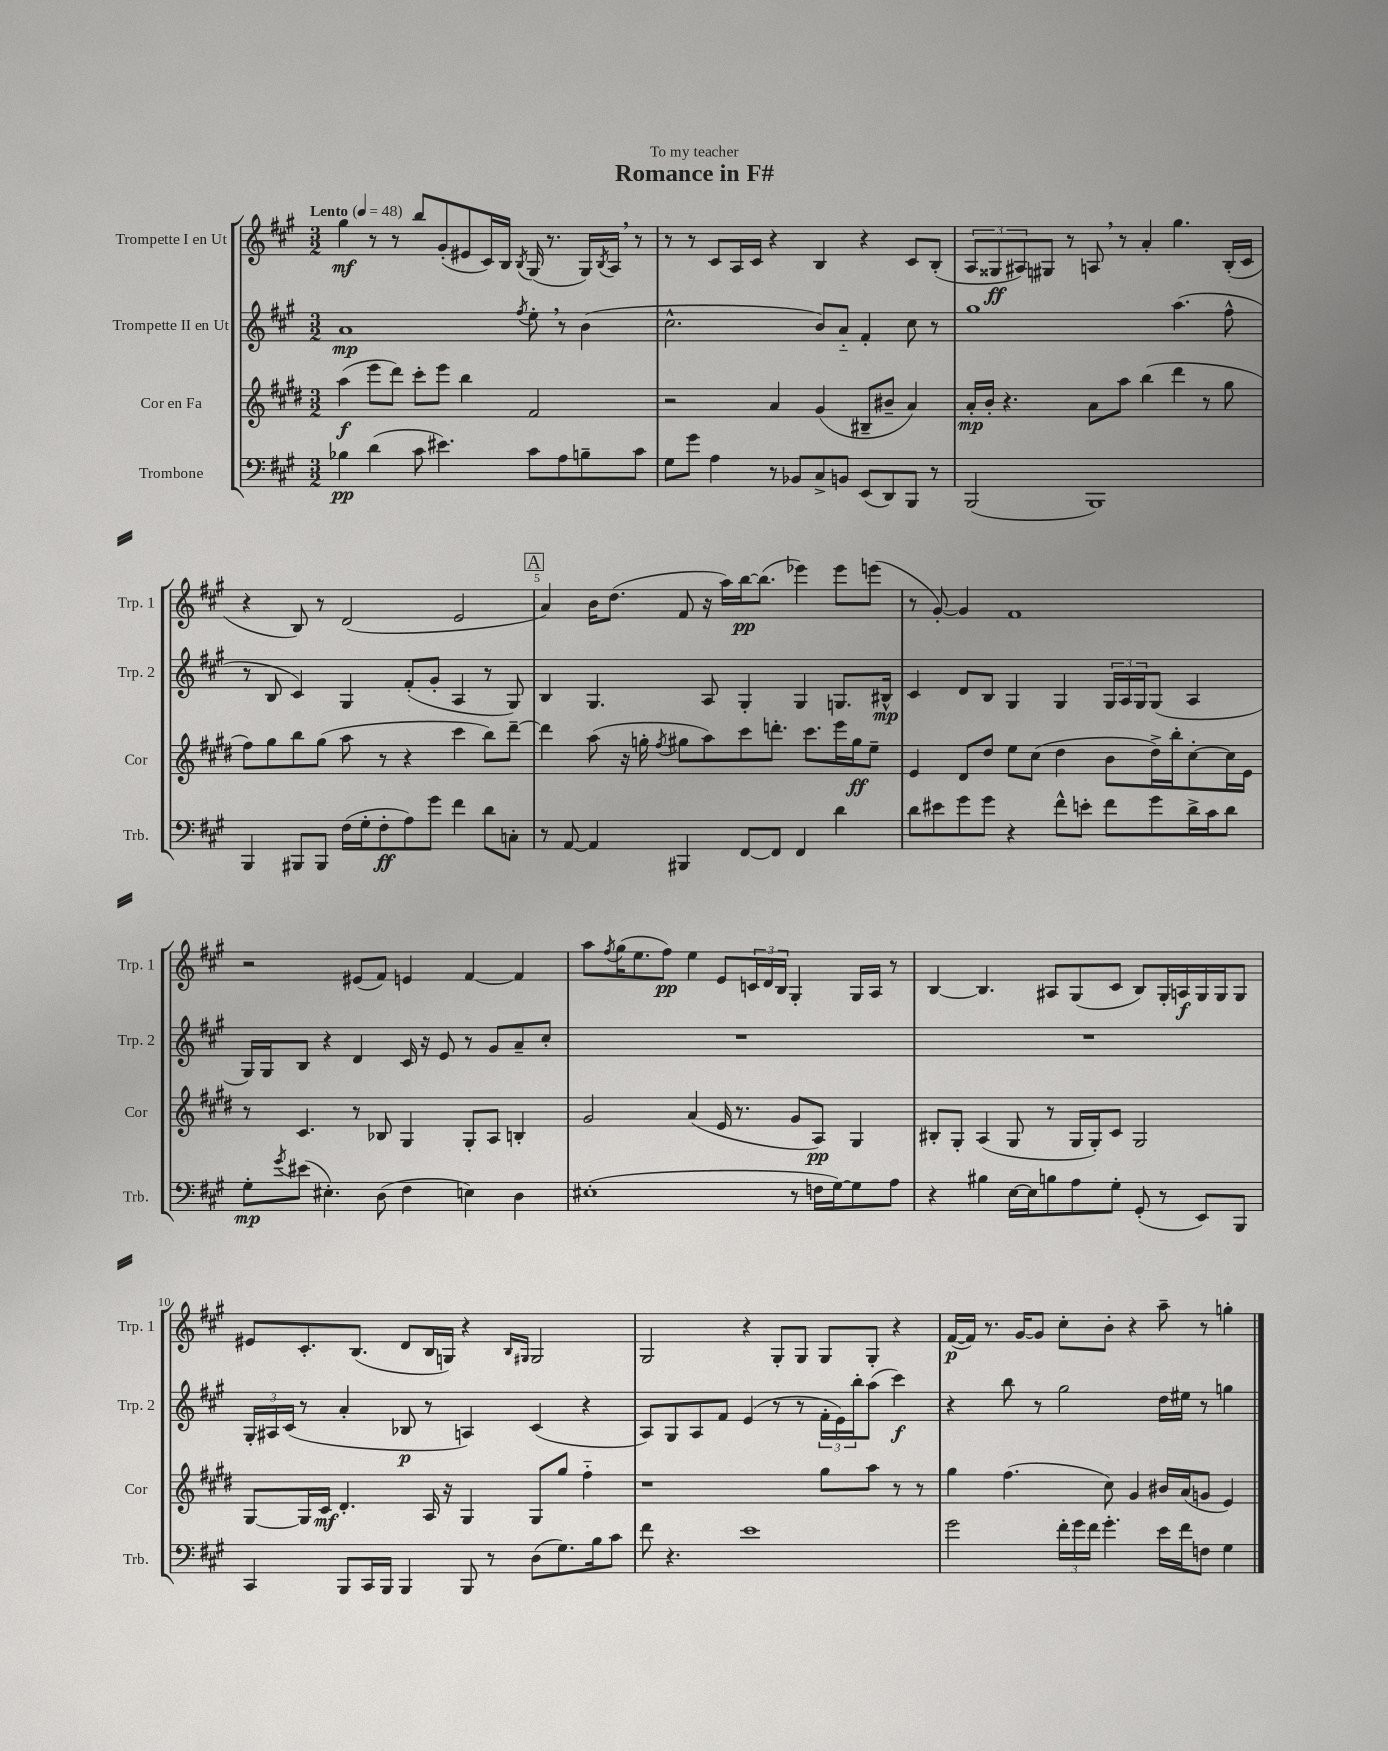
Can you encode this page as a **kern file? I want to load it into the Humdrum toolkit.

**kern	**kern	**kern	**kern
*staff4	*staff3	*staff2	*staff1
*clefF4	*clefG2	*clefG2	*clefG2
*k[f#c#g#]	*k[f#c#g#d#]	*k[f#c#g#]	*k[f#c#g#]
*M3/2	*M3/2	*M3/2	*M3/2
*MM48	*MM48	*MM48	*MM48
4B-\	(4aa\	1a	4gg#\
(4d\	8eee\L	.	8r
.	8ddd#\J)	.	8r
8c#\	8ccc#'\L	.	8bb/L
4.e#\)	8eee\J	.	(8g#'/
.	4bb\	.	8e#/
.	.	.	16c#/L)
.	.	.	16B/JJ
.	.	8qff#/	8qB/
8c#\L	2f#/	8ee'\	(16G#/
.	.	.	8.r
8A\	.	8r	.
8B~\	.	(4b\	16G#/LL)
.	.	.	8qB/
.	.	.	16A/JJ
8c#\J	.	.	8r
=	=	=	=
8G#\L	2r	2.cc#^^\	8r
8g#\J	.	.	8r
4A\	.	.	8c#/L
.	.	.	16A/L
.	.	.	16c#/JJ
8r	4a/	.	4r
8BB-/L	.	.	.
8C#^/	(4g#/	8b/L)	4B/
8BB/J	.	8a'~/J	.
(8EE/L	8B#~/L	4f#'/	4r
8DD/)	8b#~/J	.	.
8BBB/J	4a/)	8cc#\	8c#/L
8r	.	8r	(8B'/J
=	=	=	=
(2BBB/	16a'/LL	1gg#	12A/L
.	16b'/JJ	.	.
.	.	.	12G##/
.	4.r	.	.
.	.	.	12A#/)
.	.	.	8G#/J
.	.	.	8r
1BBB)	8a\L	.	8A/
.	8aa\J	.	8r
.	(4bb\	.	4a'/
.	4ddd#\	(4.aa\	4.gg#\
.	8r	.	.
.	8gg#\	8ff#^^\	(16B'/LL
.	.	.	16c#/JJ
=	=	=	=
4BBB/	8ff#\L)	8r	4r
.	8gg#\	8B/	.
8BBB#/L	8bb\	4c#/)	8B/)
8BBB#/J	(8gg#\J	.	8r
(16F#\LL	8aa\	4G#/	(2d/
16G#'\J	.	.	.
8F#'\	8r	.	.
8A\)	4r	(8f#'/L	.
8g#\J	.	8g#'/J	.
4f#\	4ccc#\	4A/	2e/
8d\L	8bb\L)	8r	.
8C'\J	[8ddd#~\J	8G#/)	.
=	=	=	=
8r	4ddd#\]	4B/	4a/)
[8AA/	.	.	.
4AA/]	(8aa\	4.G#/	16b\LK
.	.	.	(8.dd\J
.	16r	.	.
.	16gg'\	.	.
.	8qff#/	.	.
4BBB#/	8gg#\L	.	8f#/
.	8aa\)	8A/	16r
.	.	.	16aa\LL)
[8FF#/L	8ccc#\	4G#'/	[16bb\J
.	.	.	(8.bb\]J
8FF#/]J	8.ddd'\J	.	.
4FF#/	.	4G#/	4eee-\)
.	8.ccc#\L	.	.
4d\	16eee\L	8.G/L	8eee-\L
.	16gg#\J	.	.
.	8ee~\J	.	(8eee\J
.	.	16B#^^/Jk	.
=	=	=	=
8d\L	4e/	4c#/	8r
8e#\	.	.	[8g#'/)
8g#\	8d#/L	8d/L	4g#/]
8g#\J	8dd#/J	8B/J	.
4r	8ee\L	4G#/	1f#
.	(8cc#\J	.	.
8f#^^\L	4dd#\	4G#/	.
8e'\J	.	.	.
8f#\L	8b\L	24G#/LL	.
.	.	24A/	.
.	.	24G#/J	.
8g#\	16dd#^\L)	(8G#/J	.
.	16bb'\J	.	.
16d^\L	[8cc#'\	4A/	.
16c#\J	.	.	.
8d\J	16cc#\]L	.	.
.	16e\JJ	.	.
=	=	=	=
8G#'\L	8r	16G#/LL)	2r
.	.	16G#/J	.
8qg#/	.	.	.
(8e#\J	4.c#/	8B/J	.
4.E#'\)	.	4r	.
.	8r	4d/	(8e#/L
(8D\	8B-/	.	8f#/J)
4F#\	4G#/	16c#/	4e/
.	.	16r	.
.	.	8e/	.
4E\)	8G#'/L	8r	[4f#/
.	8A/J	8g#/L	.
4D\	4B'/	8a~/	4f#/]
.	.	8cc#'/J	.
=	=	=	=
(1E#'	2g#/	1.r	8aa\L
.	.	.	8qff#/
.	.	.	(16gg#\K
.	.	.	8.ee\
.	.	.	8ff#\J)
.	(4a/	.	4ee\
.	16e/	.	8e/L
.	8.r	.	.
.	.	.	24c/L
.	.	.	24d/
.	.	.	24B/JJ
8r	8g#/L	.	4G#'/
16F\LL	8A/J)	.	.
[16G#\J)	.	.	.
8G#\]	4G#/	.	16G#/LL
.	.	.	16A/JJ
8A\J	.	.	8r
=	=	=	=
4r	8B#'/L	1.r	[4B/
.	8G#'/J	.	.
4B#\	(4A/	.	4.B/]
[16E\LL	8G#/	.	.
16E\]J	.	.	.
8B\	8r	.	8A#/L
8A\	16G#/LL	.	(8G#/
.	16G#'/J)	.	.
8G#'\J	8c#/J	.	8c#/J
(8GG#'/	2G#/	.	8B/L)
8r	.	.	16G#'/L
.	.	.	16A/
8EE/L)	.	.	16G#/
.	.	.	16G#/J
8BBB/J	.	.	8G#/J
=	=	=	=
4CC#/	[8G#/L	24G#'/LL	8e#/L
.	.	24A#/	.
.	.	(24c#/JJ	.
.	16G#/]L	8r	8.c#'/
.	16c#/JJ	.	.
8BBB/L	4.d#'/	4a'/	.
.	.	.	(8.B/J
16CC#/L	.	.	.
16BBB/JJ	.	.	.
4BBB/	.	8B-/	8d/L
.	16A/	8r	16B/L
.	16r	.	16G/JJ)
8BBB/	4G#/	4A/)	4r
8r	.	.	.
.	.	.	16qqB/LL
.	.	.	16qqG#/JJ
(8D\L	8G#/L	(4c#/	2G#/
8.G#\)	8gg#/J	.	.
.	4ff#'~\	4r	.
16B\k	.	.	.
8c#\J	.	.	.
=	=	=	=
8f#\	1r	8A/L)	2G#/
4.r	.	8G#/	.
.	.	8A/	.
.	.	8f#/J	.
1e	.	(4e/	4r
.	.	8r	8G#'/L
.	.	8r	8G#/J
.	8gg#\L	24f#'\LL	8G#/L
.	.	24e\)	.
.	.	24bb'\J	.
.	8aa\J	(8aa\J	8G#'/J
.	8r	4ccc#\)	4r
.	8r	.	.
=	=	=	=
2g#\	4gg#\	4r	([16f#/LL
.	.	.	16f#/]JJ)
.	.	.	8.r
.	(4.ff#\	8bb\	.
.	.	.	[16g#/LK
.	.	8r	8g#/]J
24f#'\LL	.	2gg#\	8cc#'\L
24g#\	.	.	.
24f#\JJ	.	.	.
4.g#'\	8cc#\)	.	8b'\J
.	4g#/	.	4r
16e\LL	16b#/LL	16dd\LL	8aa~\
16f#\J	(16a/J	16ee#\JJ	.
8F\J	8g/J	8r	8r
4G#\	4e/)	4gg\	4gg'\
==	==	==	==
*-	*-	*-	*-
